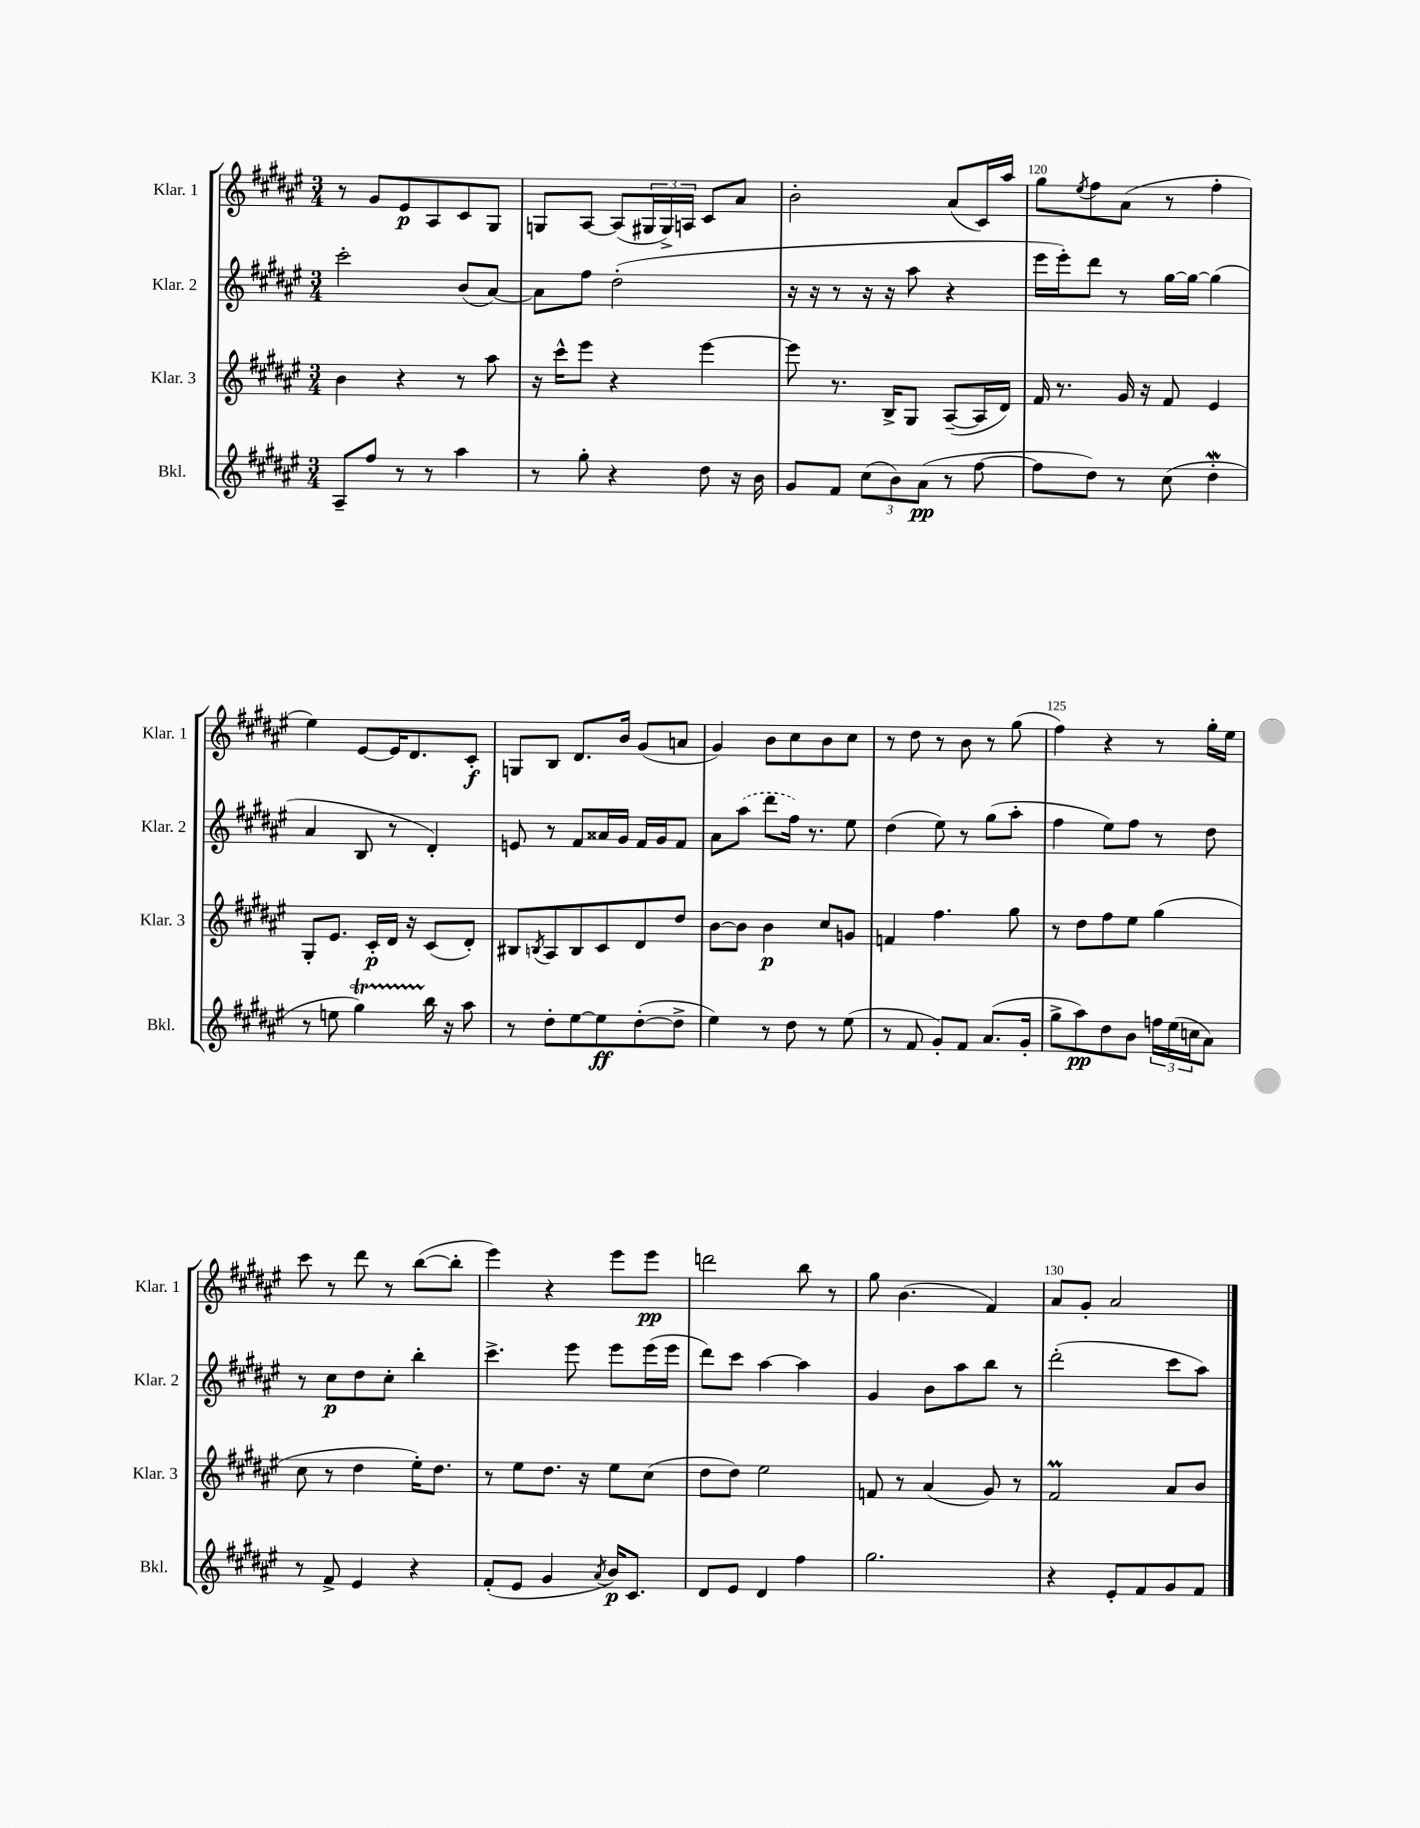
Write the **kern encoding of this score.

**kern	**dynam	**kern	**dynam	**kern	**dynam	**kern	**dynam
*part4	*part4	*part3	*part3	*part2	*part2	*part1	*part1
*staff4	*staff4	*staff3	*staff3	*staff2	*staff2	*staff1	*staff1
*I"Bkl.	*	*I"Klar. 3	*	*I"Klar. 2	*	*I"Klar. 1	*
*I'Bkl.	*	*I'Klar. 3	*	*I'Klar. 2	*	*I'Klar. 1	*
*clefG2	*	*clefG2	*	*clefG2	*	*clefG2	*
*k[f#c#g#d#a#e#]	*	*k[f#c#g#d#a#e#]	*	*k[f#c#g#d#a#e#]	*	*k[f#c#g#d#a#e#]	*
*M3/4	*	*M3/4	*	*M3/4	*	*M3/4	*
=117	=117	=117	=117	=117	=117	=117	=117
8A#~/L	.	4b\	.	2ccc#'\	.	8r	.
8ff#/J	.	.	.	.	.	8g#/L	.
8r	.	4r	.	.	.	8e#/	p
8r	.	.	.	.	.	8A#/	.
4aa#\	.	8r	.	(8b/L	.	8c#/	.
.	.	8aa#\	.	[8a#/J)	.	8G#/J	.
=118	=118	=118	=118	=118	=118	=118	=118
8r	.	16r	.	8a#\L]	.	8Gn/L	.
.	.	16ccc#^^\KL	.	.	.	.	.
8gg#'\	.	8eee#\J	.	8ff#\J	.	[8A#/J	.
4r	.	4r	.	(2dd#'\	.	(8A#/L]	.
.	.	.	.	.	.	24G#X/L	.
.	.	.	.	.	.	24G#^/)	.
.	.	.	.	.	.	24An/JJ	.
8dd#\	.	[4eee#\	.	.	.	8c#/L	.
16r	.	.	.	.	.	8a#/J	.
16b\	.	.	.	.	.	.	.
=119	=119	=119	=119	=119	=119	=119	=119
8g#/L	.	8eee#\]	.	16r	.	2b'\	.
.	.	.	.	16r	.	.	.
8f#/J	.	8.r	.	8r	.	.	.
(12cc#\L	.	.	.	16r	.	.	.
.	.	16B^/KL	.	16r	.	.	.
12b\)	.	.	.	.	.	.	.
.	.	8G#/J	.	8aa#\	.	.	.
(12a#\J	pp	.	.	.	.	.	.
8r	.	([8A#~/L	.	4r	.	(8a#/L	.
[8ff#\	.	16A#/L]	.	.	.	16c#/L)	.
.	.	16d#/JJ)	.	.	.	16aa#/JJ	.
=120	=120	=120	=120	=120	=120	=120	=120
8ff#\L]	.	16f#/	.	16eee#\LL	.	8gg#\L	.
.	.	8.r	.	16eee#'\J)	.	.	.
.	.	.	.	.	.	8qee#/	.
8dd#\J)	.	.	.	8ddd#\J	.	8ff#\	.
8r	.	16g#/	.	8r	.	(8a#\J	.
.	.	16r	.	.	.	.	.
(8cc#\	.	8f#/	.	[16gg#\LL	.	8r	.
.	.	.	.	16gg#\JJ_	.	.	.
4dd#W'\	.	4e#/	.	(4gg#\]	.	4ff#'\	.
!!LO:LB:g=z
=121	=121	=121	=121	=121	=121	=121	=121
8r	.	8G#'/L	.	4a#/	.	4ee#\)	.
8een\	.	8.e#/J	.	.	.	.	.
4gg#T\)	.	.	.	8B/	.	[8e#/L	.
.	.	16c#'/LL	p	.	.	.	.
.	.	16d#/JJ	.	8r	.	16e#/K]	.
.	.	16r	.	.	.	8.d#/	.
16bb\	.	(8c#/L	.	4d#'/)	.	.	.
16r	.	.	.	.	.	.	.
8aa#\	.	8d#'/J)	.	.	.	8c#'/J	f
=122	=122	=122	=122	=122	=122	=122	=122
8r	.	8B#X/L	.	8en/	.	8Gn/L	.
.	.	8qBn/	.	.	.	.	.
8dd#'\L	.	8A#/	.	8r	.	8B/J	.
[8ee#\	.	8B/	.	8f#/L	.	8.d#/L	.
8ee#\]	ff	8c#/	.	16a##X/L	.	.	.
.	.	.	.	16g#/JJ	.	16b/Jk	.
([8dd#'\	.	8d#/	.	16f#/LL	.	(8g#/L	.
.	.	.	.	16g#/J	.	.	.
8dd#^\J]	.	8dd#/J	.	8f#/J	.	8an/J	.
=123	=123	=123	=123	=123	=123	=123	=123
4ee#\)	.	[8b\L	.	8a#\L	.	4g#/)	.
.	.	8b\J]	.	(8aa#\J	.	.	.
8r	.	4b\	p	8ddd#\L	.	8b\L	.
8dd#\	.	.	.	16ff#\Jk)	.	8cc#\	.
.	.	.	.	8.r	.	.	.
8r	.	8cc#/L	.	.	.	8b\	.
(8ee#\	.	8gn/J	.	8ee#\	.	8cc#\J	.
=124	=124	=124	=124	=124	=124	=124	=124
8r	.	4fn/	.	(4dd#\	.	8r	.
8f#/	.	.	.	.	.	8dd#\	.
8g#'/L)	.	4.ff#\	.	8ee#\)	.	8r	.
8f#/J	.	.	.	8r	.	8b\	.
(8.a#/L	.	.	.	(8gg#\L	.	8r	.
.	.	8gg#\	.	8aa#'\J	.	(8gg#\	.
16g#'/Jk	.	.	.	.	.	.	.
=125	=125	=125	=125	=125	=125	=125	=125
8gg#^\L	.	8r	.	4ff#\	.	4ff#\)	.
8aa#\)	pp	8dd#\L	.	.	.	.	.
8dd#\	.	8ff#\	.	8ee#\L)	.	4r	.
8b\J	.	8ee#\J	.	8ff#\J	.	.	.
24ffn\LL	.	(4gg#\	.	8r	.	8r	.
(24ee#\	.	.	.	.	.	.	.
24ccn\J	.	.	.	.	.	.	.
8a#\J)	.	.	.	8dd#\	.	16gg#'\LL	.
.	.	.	.	.	.	16ee#\JJ	.
!!LO:LB:g=z
=126	=126	=126	=126	=126	=126	=126	=126
8r	.	8cc#\	.	8r	.	8ccc#\	.
8f#^/	.	8r	.	8cc#\L	p	8r	.
4e#/	.	4dd#\	.	8dd#\	.	8ddd#\	.
.	.	.	.	8cc#'\J	.	8r	.
4r	.	16ee#'\KL)	.	4bb'\	.	([8bb\L	.
.	.	8.dd#\J	.	.	.	.	.
.	.	.	.	.	.	8bb'\J]	.
=127	=127	=127	=127	=127	=127	=127	=127
(8f#'/L	.	8r	.	4.ccc#^\	.	4eee#\)	.
8e#/J	.	8ee#\L	.	.	.	.	.
4g#/	.	8.dd#\J	.	.	.	4r	.
.	.	.	.	8eee#\	.	.	.
.	.	16r	.	.	.	.	.
8qa#/	.	.	.	.	.	.	.
16b/KL)	p	8ee#\L	.	8eee#\L	.	8eee#\L	.
8.c#/J	.	.	.	.	.	.	.
.	.	(8cc#\J	.	(16eee#\L	.	8eee#\J	pp
.	.	.	.	16eee#\JJ	.	.	.
=128	=128	=128	=128	=128	=128	=128	=128
8d#/L	.	8dd#\L	.	8ddd#\L)	.	2dddn\	.
8e#/J	.	8dd#\J)	.	8ccc#\J	.	.	.
4d#/	.	2ee#\	.	[4aa#\	.	.	.
4ff#\	.	.	.	4aa#\]	.	8bb\	.
.	.	.	.	.	.	8r	.
=129	=129	=129	=129	=129	=129	=129	=129
2.gg#\	.	8fn/	.	4g#/	.	8gg#\	.
.	.	8r	.	.	.	(4.b\	.
.	.	(4a#/	.	8b\L	.	.	.
.	.	.	.	8aa#\	.	.	.
.	.	8g#/)	.	8bb\J	.	4f#/)	.
.	.	8r	.	8r	.	.	.
=130	=130	=130	=130	=130	=130	=130	=130
4r	.	2f#M/	.	(2ddd#'\	.	8a#/L	.
.	.	.	.	.	.	8g#'/J	.
8e#'/L	.	.	.	.	.	2a#/	.
8f#/	.	.	.	.	.	.	.
8g#/	.	8a#/L	.	8ccc#\L	.	.	.
8f#/J	.	8b/J	.	8aa#\J)	.	.	.
==	==	==	==	==	==	==	==
*-	*-	*-	*-	*-	*-	*-	*-
